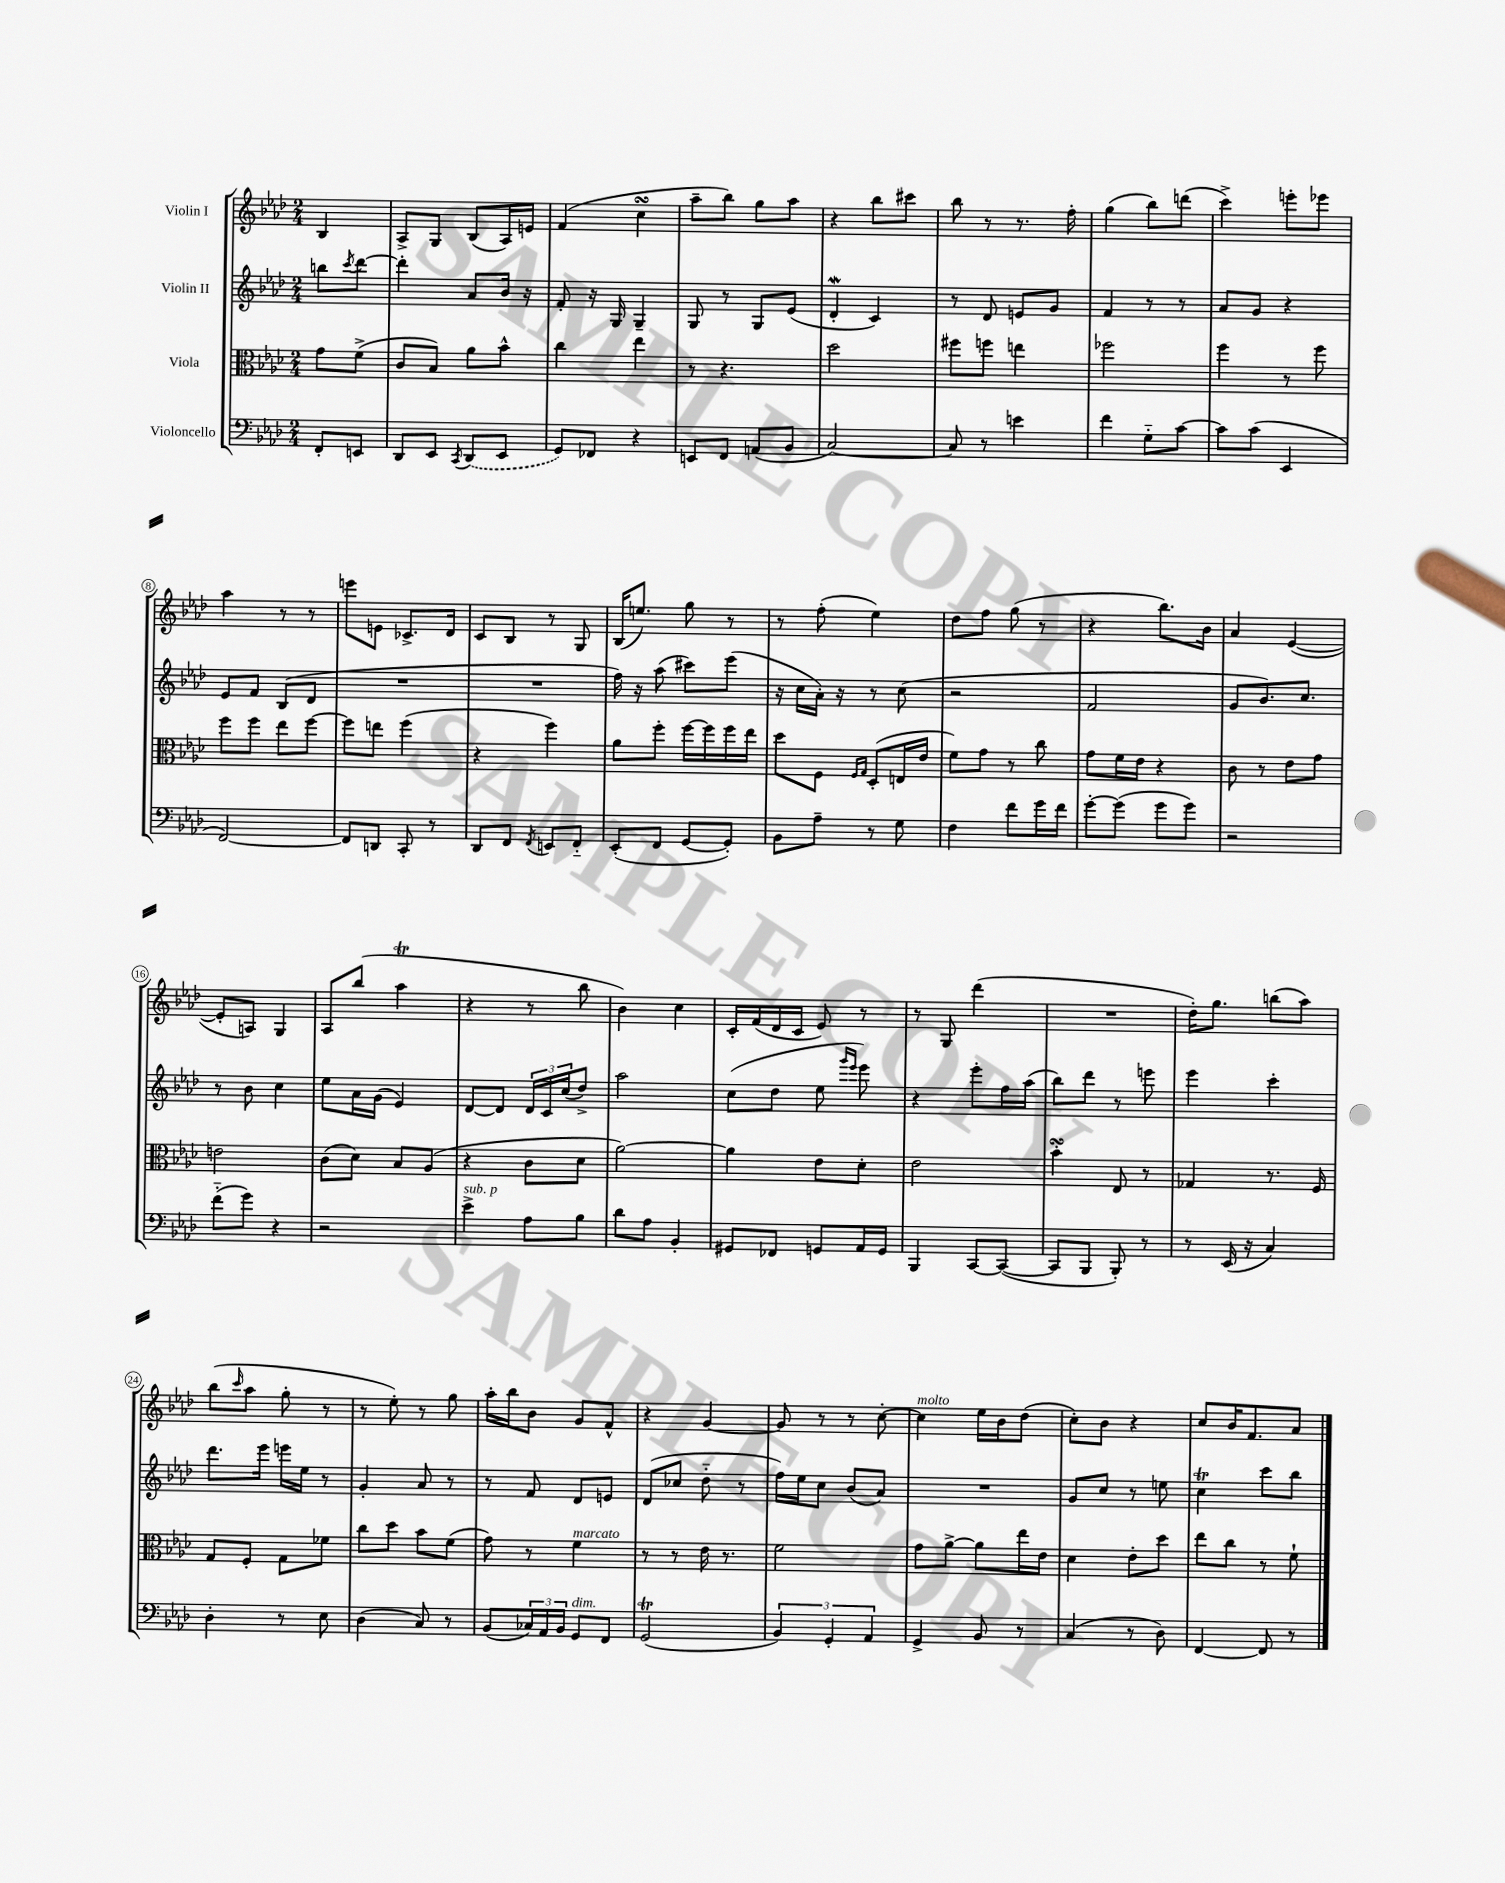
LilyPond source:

<<
\new StaffGroup <<
\new Staff = "s0" \with { instrumentName = "Violin I" } {
    \clef treble \key aes \major \numericTimeSignature \time 2/4 \partial 4
    bes4 |
    aes8-> g8 bes8( aes16) e'16 |
    f'4( c''4\turn |
    aes''8-- bes''8) g''8 aes''8 |
    r4 bes''8 cis'''8 |
    bes''8 r8 r8. f''16-. |
    g''4( bes''8) d'''8( |
    c'''4->) e'''8-. ees'''8 |
    aes''4 r8 r8 |
    e'''8 e'8 ces'8.-> des'16 |
    c'8 bes8 r8 g8 |
    bes16( e''8.) g''8 r8 |
    r8 f''8-.( ees''4) |
    des''8 f''8 g''8( r8 |
    r4 bes''8.) bes'16 |
    aes'4 ees'4~( |
    ees'8-. a8) g4 |
    aes8 bes''8( aes''4\trill |
    r4 r8 bes''8 |
    bes'4) c''4 |
    c'16-. f'16( des'16 c'16 ees'8) r8 |
    r8 g8 des'''4( |
    R2 |
    des''16-.) g''8. b''8( aes''8) |
    bes''8( \grace { c'''16 } aes''8 g''8-. r8 |
    r8 ees''8-.) r8 g''8 |
    aes''16-. bes''16 bes'8 g'8 f'8-^ |
    r4 g'4~ |
    g'8 r8 r8 c''8~-. |
    c''4^\markup { \italic "molto" } ees''16 bes'16 des''8( |
    c''8-.) bes'8 r4 |
    c''8 bes'16 f'8. aes'8 \bar "|." |
}
\new Staff = "s1" \with { instrumentName = "Violin II" } {
    \clef treble \key aes \major \numericTimeSignature \time 2/4 \partial 4
    b''8 \acciaccatura { c'''8 } des'''8~ |
    des'''4-. aes'8 bes'16 r16 |
    f'8-. r16 g16 g4-- |
    g8 r8 g8 ees'8( |
    des'4-.\mordent c'4) |
    r8 des'8 e'8 g'8 |
    f'4 r8 r8 |
    aes'8 g'8 r4 |
    ees'8 f'8 bes8( des'8 |
    R2 |
    R2 |
    f''16) r16 aes''8( cis'''8) ees'''8( |
    r16 c''16 aes'16-.) r16 r8 c''8( |
    r2 |
    f'2 |
    g'8 bes'8.) c''8. |
    r8 bes'8 c''4 |
    ees''8 aes'16 g'16( ees'4) |
    des'8~ des'8 \tuplet 3/2 { des'16 c'16 c''16( } des''8->) |
    aes''2 |
    c''8( des''8 ees''8 \grace { g'''16 ees'''16 } ees'''8) |
    r4 ees'''8-. f''16 aes''16( |
    bes''8) des'''8 r8 e'''8 |
    ees'''4 c'''4-. |
    des'''8. ees'''16 e'''16 ees''16 r8 |
    g'4-. aes'8 r8 |
    r8 f'8 des'8 e'8 |
    des'8( ces''8 des''8-_ r8 |
    f''16) ees''16 c''8 bes'8( aes'8) |
    R2 |
    g'8 c''8 r8 e''8 |
    c''4\trill c'''8 bes''8 \bar "|." |
}
\new Staff = "s2" \with { instrumentName = "Viola" } {
    \clef alto \key aes \major \numericTimeSignature \time 2/4 \partial 4
    g'8 f'8->( |
    c'8 bes8) aes'8 bes'8-^ |
    c''4 ees''4 |
    r8 r4. |
    des''2 |
    fis''8 f''8 e''4 |
    fes''2 |
    f''4 r8 f''8 |
    f''8 f''8 ees''8 f''8~ |
    f''8 e''8 f''4( |
    r4 f''4) |
    aes'8 f''8-. f''16~ f''16 f''16 ees''16 |
    des''8 f8 \grace { f16 g16 } des8-.( e16 ees'16 |
    f'8) g'8 r8 c''8 |
    g'8 f'16 ees'16 r4 |
    c'8 r8 ees'8 g'8 |
    e'2 |
    c'8( des'8) bes8 aes8( |
    r4 c'8 des'8 |
    aes'2~) |
    aes'4 ees'8 des'8-. |
    ees'2 |
    bes'4-.\turn ees8 r8 |
    ges4 r8. f16 |
    g8 f8-. g8 fes'8 |
    c''8 des''8 bes'8 f'8( |
    g'8) r8 f'4^\markup { \italic "marcato" } |
    r8 r8 ees'16 r8. |
    f'2 |
    g'8 aes'8~-> aes'8 ees''16 ees'16 |
    des'4 ees'8-. des''8 |
    ees''8 c''8 r8 f'8-! \bar "|." |
}
\new Staff = "s3" \with { instrumentName = "Violoncello" } {
    \clef bass \key aes \major \numericTimeSignature \time 2/4 \partial 4
    f,8-. e,8 |
    des,8 ees,8 \acciaccatura { c,8 } \once \slurDashed des,8( ees,8 |
    g,8) fes,8 r4 |
    e,8 f,8 a,8( bes,8 |
    c2~) |
    c8 r8 e'4 |
    f'4 g8-_ c'8~ |
    c'8 c'8( ees,4 |
    f,2~) |
    f,8 d,8 c,8-. r8 |
    des,8 f,8 \acciaccatura { f,8 } e,8 f,8-_ |
    ees,8-.( f,8 g,8~ g,8-.) |
    bes,8 aes8-- r8 g8 |
    f4 f'8 g'16 f'16 |
    g'8~-. g'8( g'8 g'8) |
    r2 |
    f'8-_( g'8) r4 |
    r2 |
    ees'4->^\markup { \italic "sub. p" } aes8 bes8 |
    des'8 aes8 bes,4-. |
    gis,8 fes,8 g,8 aes,16 g,16 |
    bes,,4 c,8~ c,8~( |
    c,8 bes,,8 bes,,8-.) r8 |
    r8 ees,16( r16 c4) |
    des4-. r8 ees8 |
    des4( c8) r8 |
    bes,8( \tuplet 3/2 { ces16) aes,16 bes,16 } g,8^\markup { \italic "dim." } f,8 |
    g,2\trill( |
    \tuplet 3/2 { bes,4) g,4-. aes,4 } |
    g,4-> bes,8 r8 |
    c4( r8 des8) |
    f,4~ f,8 r8 \bar "|." |
}
>>
>>
\layout { \context { \Score \override BarNumber.stencil = #(make-stencil-circler 0.1 0.3 ly:text-interface::print) } }
